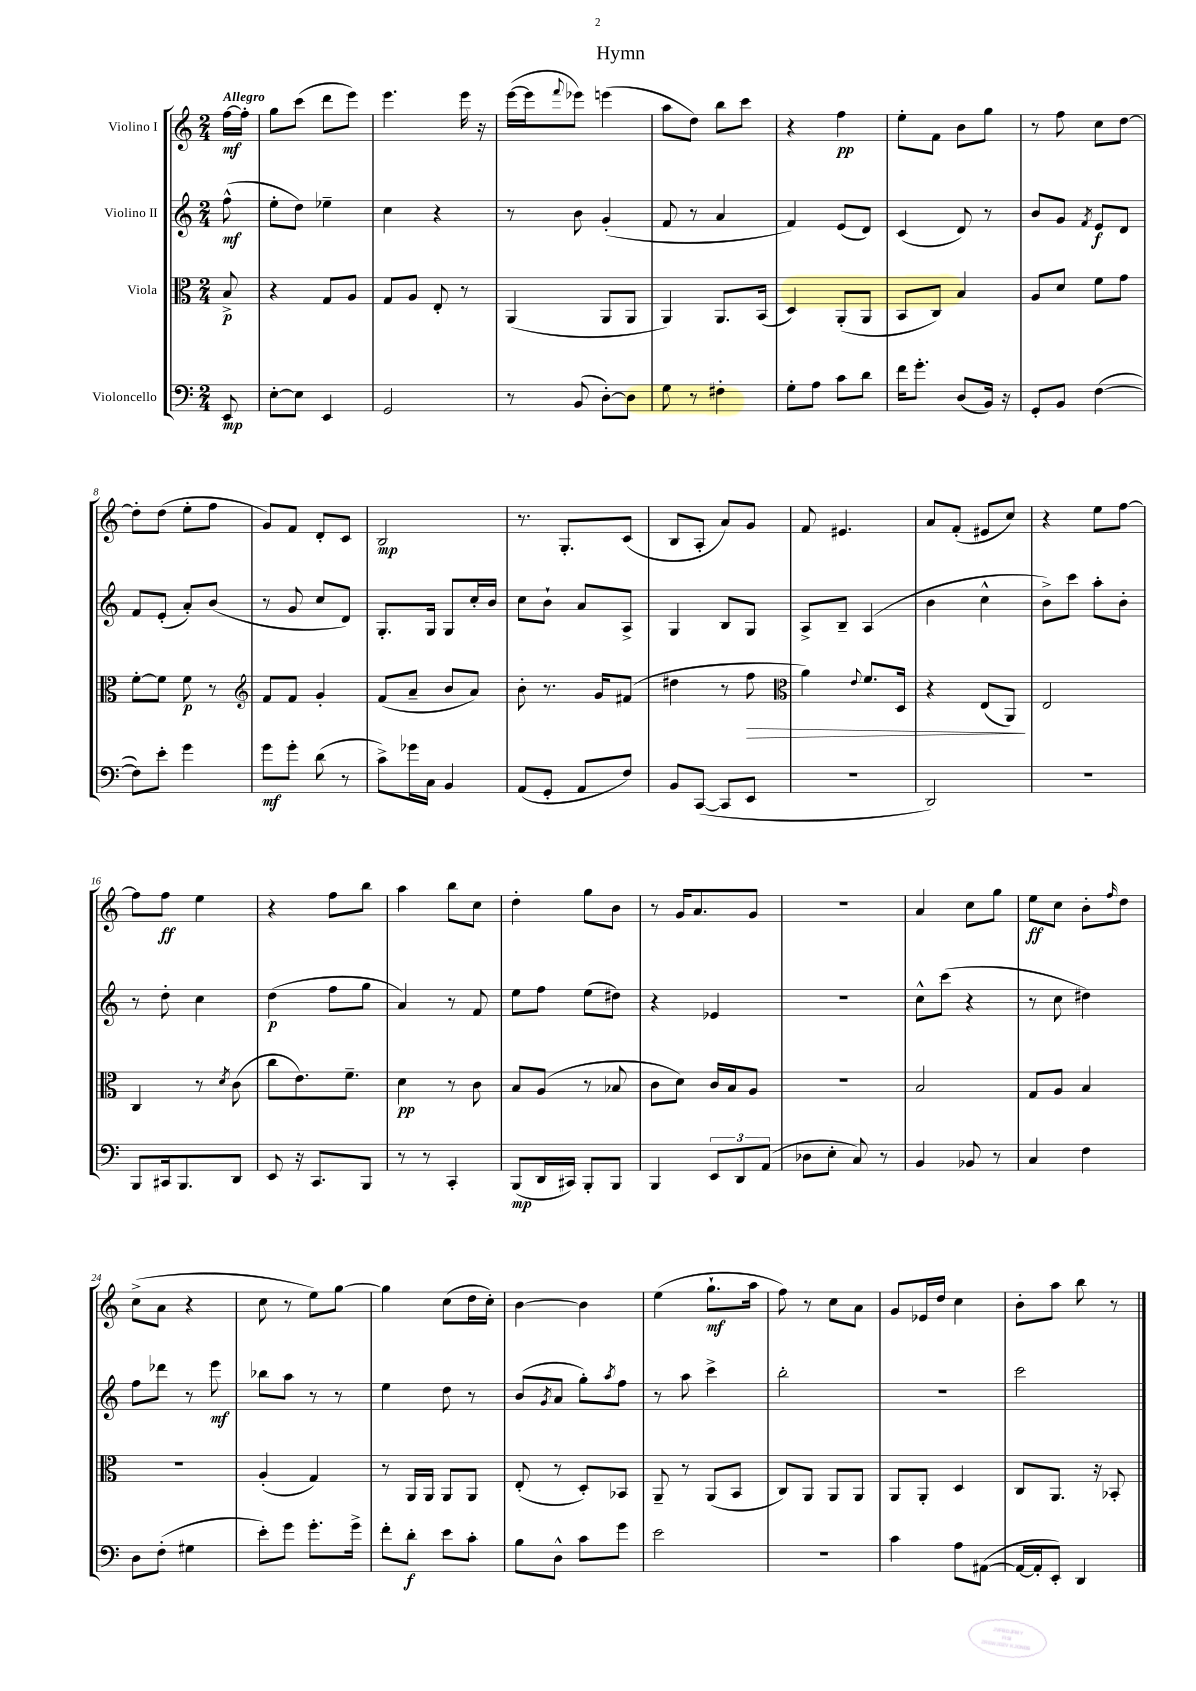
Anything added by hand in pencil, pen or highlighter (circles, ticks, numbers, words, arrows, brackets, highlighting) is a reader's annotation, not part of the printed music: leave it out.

**kern	**dynam	**kern	**dynam	**kern	**dynam	**kern	**dynam
*part4	*part4	*part3	*part3	*part2	*part2	*part1	*part1
*staff4	*staff4	*staff3	*staff3	*staff2	*staff2	*staff1	*staff1
*I"Violoncello	*	*I"Viola	*	*I"Violino II	*	*I"Violino I	*
*clefF4	*	*clefC3	*	*clefG2	*	*clefG2	*
*k[]	*	*k[]	*	*k[]	*	*k[]	*
*M2/4	*	*M2/4	*	*M2/4	*	*M2/4	*
=	=	=	=	=	=	=	=
!	!	!	!	!	!	!LO:TX:a:B:t=Allegro	!
8EE/	mp	8B^/	p	(8ff^^\	mf	[16ff\LL	mf
.	.	.	.	.	.	16ff'\JJ]	.
=1	=1	=1	=1	=1	=1	=1	=1
[8E'\L	.	4r	.	8ee'\L	.	8gg\L	.
8E\J]	.	.	.	8dd\J)	.	(8ccc\J	.
4EE/	.	8G/L	.	4ee-X~\	.	8ddd\L	.
.	.	8A/J	.	.	.	8eee\J)	.
=2	=2	=2	=2	=2	=2	=2	=2
2GG/	.	8G/L	.	4cc\	.	4.eee\	.
.	.	8A/J	.	.	.	.	.
.	.	8E'/	.	4r	.	.	.
.	.	8r	.	.	.	16eee\	.
.	.	.	.	.	.	16r	.
=3	=3	=3	=3	=3	=3	=3	=3
8r	.	(4AA/	.	8r	.	([16eee\LL	.
.	.	.	.	.	.	16eee\J]	.
.	.	.	.	.	.	8qqfff/	.
(8BB/	.	.	.	8b\	.	8eee-X\J)	.
[8D'\L)	.	8AA/L	.	(4g'/	.	(4eeen\	.
8D\J]	.	8AA/J	.	.	.	.	.
=4	=4	=4	=4	=4	=4	=4	=4
8G\	.	4AA/)	.	8f/	.	8aa\L	.
8r	.	.	.	8r	.	8dd\J)	.
4F#X'\	.	8.AA/L	.	4a/	.	8bb\L	.
.	.	.	.	.	.	8ccc\J	.
.	.	(16BB/Jk	.	.	.	.	.
=5	=5	=5	=5	=5	=5	=5	=5
8G'\L	.	4D/)	.	4f/)	.	4r	.
8A\J	.	.	.	.	.	.	.
8c\L	.	(8AA'/L	.	(8e/L	.	4ff\	pp
8d\J	.	8AA/J	.	8d/J)	.	.	.
=6	=6	=6	=6	=6	=6	=6	=6
16f\KL	.	8BB/L	.	(4c/	.	8ee'\L	.
8.g'\J	.	.	.	.	.	.	.
.	.	8C/J)	.	.	.	8f\J	.
(8D/L	.	4B/	.	8d/)	.	8b\L	.
16BB/Jk)	.	.	.	8r	.	8gg\J	.
16r	.	.	.	.	.	.	.
=7	=7	=7	=7	=7	=7	=7	=7
8GG'/L	.	8A/L	.	8b/L	.	8r	.
8BB/J	.	8d/J	.	8g/J	.	8ff\	.
.	.	.	.	8qf/	.	.	.
([4F\	.	8f\L	.	8e/L	f	8cc\L	.
.	.	8g\J	.	8d/J	.	[8dd\J	.
!!LO:LB:g=z
=8	=8	=8	=8	=8	=8	=8	=8
8F\L])	.	[8f'\L	.	8f/L	.	8dd'\L]	.
8e'\J	.	8f\J]	.	(8e'/J	.	(8dd\J	.
4g\	.	8f\	p	8a'/L)	.	8ee'\L	.
.	.	8r	.	(8b/J	.	8ff\J	.
=9	=9	=9	=9	=9	=9	=9	=9
*	*	*clefG2	*	*	*	*	*
8g\L	mf	8f/L	.	8r	.	8g/L)	.
8g'\J	.	8f/J	.	8g/	.	8f/J	.
(8d\	.	4g'/	.	8cc/L	.	8d'/L	.
8r	.	.	.	8d/J)	.	8c/J	.
=10	=10	=10	=10	=10	=10	=10	=10
8c^\L)	.	(8f/L	.	8.G'/L	.	2B/	mp
16g-X\L	.	8a~/J	.	.	.	.	.
16C\JJ	.	.	.	16G/Jk	.	.	.
4BB/	.	8b/L	.	8G/L	.	.	.
.	.	8a/J)	.	16cc'/L	.	.	.
.	.	.	.	16b/JJ	.	.	.
=11	=11	=11	=11	=11	=11	=11	=11
(8AA/L	.	8b'\	.	8cc\L	.	8.r	.
8GG'/J	.	8.r	.	8b`\J	.	.	.
.	.	.	.	.	.	8.G'/L	.
8AA/L	.	.	.	8a/L	.	.	.
.	.	16g/KL	.	.	.	.	.
8F/J)	.	(8f#X/J	.	8A^/J	.	(8c/J	.
=12	=12	=12	=12	=12	=12	=12	=12
8BB/L	.	4dd#X\	.	4G/	.	8B/L	.
([8CC/J	.	.	.	.	.	8A'/J	.
8CC/L]	.	8r	.	8B/L	.	8a/L)	.
!	!	!	!LO:HP:b	!	!	!	!
8EE/J	.	8ff\	>	8G/J	.	8g/J	.
=13	=13	=13	=13	=13	=13	=13	=13
*	*	*clefC3	*	*	*	*	*
2r	.	4a\)	.	8A^/L	.	8f/	.
.	.	.	.	8B~/J	.	4.e#X/	.
.	.	8qqe/	.	.	.	.	.
.	.	8.f/L	.	(4A/	.	.	.
.	.	16D/Jk	.	.	.	.	.
=14	=14	=14	=14	=14	=14	=14	=14
2DD/)	.	4r	.	4b\	.	8a/L	.
.	.	.	.	.	.	(8f'/J	.
.	.	(8E/L	.	4cc^^\	.	8e#X/L	.
.	.	8AA/J)	.	.	.	8cc/J)	.
.	.	.	]	.	.	.	.
=15	=15	=15	=15	=15	=15	=15	=15
2r	.	2E/	.	8b^\L)	.	4r	.
.	.	.	.	8ccc\J	.	.	.
.	.	.	.	8aa'\L	.	8ee\L	.
.	.	.	.	8b'\J	.	[8ff\J	.
!!LO:LB:g=z
=16	=16	=16	=16	=16	=16	=16	=16
8BBB/L	.	4C/	.	8r	.	8ff\L]	.
16CC#X/k	.	.	.	8dd'\	.	8ff\J	ff
8.BBB/	.	.	.	.	.	.	.
.	.	8r	.	4cc\	.	4ee\	.
.	.	8qd/	.	.	.	.	.
8DD/J	.	(8c\	.	.	.	.	.
=17	=17	=17	=17	=17	=17	=17	=17
8EE/	.	8cc\L	.	(4dd\	p	4r	.
16r	.	8.e\)	.	.	.	.	.
8.CC/L	.	.	.	.	.	.	.
.	.	.	.	8ff\L	.	8ff\L	.
.	.	8.f~\J	.	.	.	.	.
8BBB/J	.	.	.	8gg\J	.	8bb\J	.
=18	=18	=18	=18	=18	=18	=18	=18
8r	.	4d\	pp	4a/)	.	4aa\	.
8r	.	.	.	.	.	.	.
4CC'/	.	8r	.	8r	.	8bb\L	.
.	.	8c\	.	8f/	.	8cc\J	.
=19	=19	=19	=19	=19	=19	=19	=19
(8BBB/L	mp	8B/L	.	8ee\L	.	4dd'\	.
16DD/L	.	(8A/J	.	8ff\J	.	.	.
16CC#X/JJ)	.	.	.	.	.	.	.
8BBB'/L	.	8r	.	(8ee\L	.	8gg\L	.
8BBB/J	.	8B-X/	.	8dd#X\J)	.	8b\J	.
=20	=20	=20	=20	=20	=20	=20	=20
4BBB/	.	8c\L	.	4r	.	8r	.
.	.	8d\J)	.	.	.	16g/KL	.
.	.	.	.	.	.	8.a/	.
12EE/L	.	16c/LL	.	4e-X/	.	.	.
.	.	16B/J	.	.	.	.	.
12DD/	.	.	.	.	.	.	.
.	.	8A/J	.	.	.	8g/J	.
(12AA/J	.	.	.	.	.	.	.
=21	=21	=21	=21	=21	=21	=21	=21
8D-X\L	.	2r	.	2r	.	2r	.
8E'\J	.	.	.	.	.	.	.
8C/)	.	.	.	.	.	.	.
8r	.	.	.	.	.	.	.
=22	=22	=22	=22	=22	=22	=22	=22
4BB/	.	2B/	.	8cc^^\L	.	4a/	.
.	.	.	.	(8ccc\J	.	.	.
8BB-X/	.	.	.	4r	.	8cc\L	.
8r	.	.	.	.	.	8gg\J	.
=23	=23	=23	=23	=23	=23	=23	=23
4C/	.	8G/L	.	8r	.	8ee\L	ff
.	.	8A/J	.	8cc\	.	8cc\J	.
4F\	.	4B/	.	4dd#X\)	.	8b'\L	.
.	.	.	.	.	.	16qqff/	.
.	.	.	.	.	.	8dd\J	.
!!LO:LB:g=z
=24	=24	=24	=24	=24	=24	=24	=24
8D\L	.	2r	.	8ff\L	.	(8cc^\L	.
(8F'\J	.	.	.	8ddd-X\J	.	8a\J	.
4G#X\	.	.	.	8r	.	4r	.
.	.	.	.	8eee\	mf	.	.
=25	=25	=25	=25	=25	=25	=25	=25
8e'\L)	.	(4A'/	.	8bb-X\L	.	8cc\	.
8g\J	.	.	.	8aa\J	.	8r	.
8.g'\L	.	4G/)	.	8r	.	8ee\L)	.
.	.	.	.	8r	.	[8gg\J	.
16g^\Jk	.	.	.	.	.	.	.
=26	=26	=26	=26	=26	=26	=26	=26
8f'\L	.	8r	.	4ee\	.	4gg\]	.
8d'\J	f	16AA/LL	.	.	.	.	.
.	.	16AA/JJ	.	.	.	.	.
8e\L	.	8AA/L	.	8dd\	.	(8cc\L	.
8c'\J	.	8AA/J	.	8r	.	16dd\L	.
.	.	.	.	.	.	16cc'\JJ)	.
=27	=27	=27	=27	=27	=27	=27	=27
8B\L	.	(8E'/	.	(8b/L	.	[4b\	.
.	.	.	.	8qg/	.	.	.
8D^^\J	.	8r	.	8a/J	.	.	.
8c\L	.	8D'/L)	.	8gg'\L)	.	4b\]	.
.	.	.	.	8qaa/	.	.	.
8g\J	.	8BB-X/J	.	8ff\J	.	.	.
=28	=28	=28	=28	=28	=28	=28	=28
2e\	.	8AA~/	.	8r	.	(4ee\	.
.	.	8r	.	8aa\	.	.	.
.	.	(8AA/L	.	4ccc^\	.	8.gg`\L	mf
.	.	8BB/J	.	.	.	.	.
.	.	.	.	.	.	16aa\Jk	.
=29	=29	=29	=29	=29	=29	=29	=29
2r	.	8C/L)	.	2bb'\	.	8ff\)	.
.	.	8AA/J	.	.	.	8r	.
.	.	8AA/L	.	.	.	8cc\L	.
.	.	8AA/J	.	.	.	8a\J	.
=30	=30	=30	=30	=30	=30	=30	=30
4c\	.	8AA/L	.	2r	.	8g/L	.
.	.	8AA'/J	.	.	.	16e-X/L	.
.	.	.	.	.	.	16dd/JJ	.
8A\L	.	4D/	.	.	.	4cc\	.
([8AA#X\J	.	.	.	.	.	.	.
=31	=31	=31	=31	=31	=31	=31	=31
16AA#/LL_	.	8C/L	.	2ccc\	.	8b'\L	.
16AA#'/J]	.	.	.	.	.	.	.
8EE'/J)	.	8.AA/J	.	.	.	8aa\J	.
4DD/	.	.	.	.	.	8bb\	.
.	.	16r	.	.	.	.	.
.	.	8BB-X'/	.	.	.	8r	.
==	==	==	==	==	==	==	==
*-	*-	*-	*-	*-	*-	*-	*-
